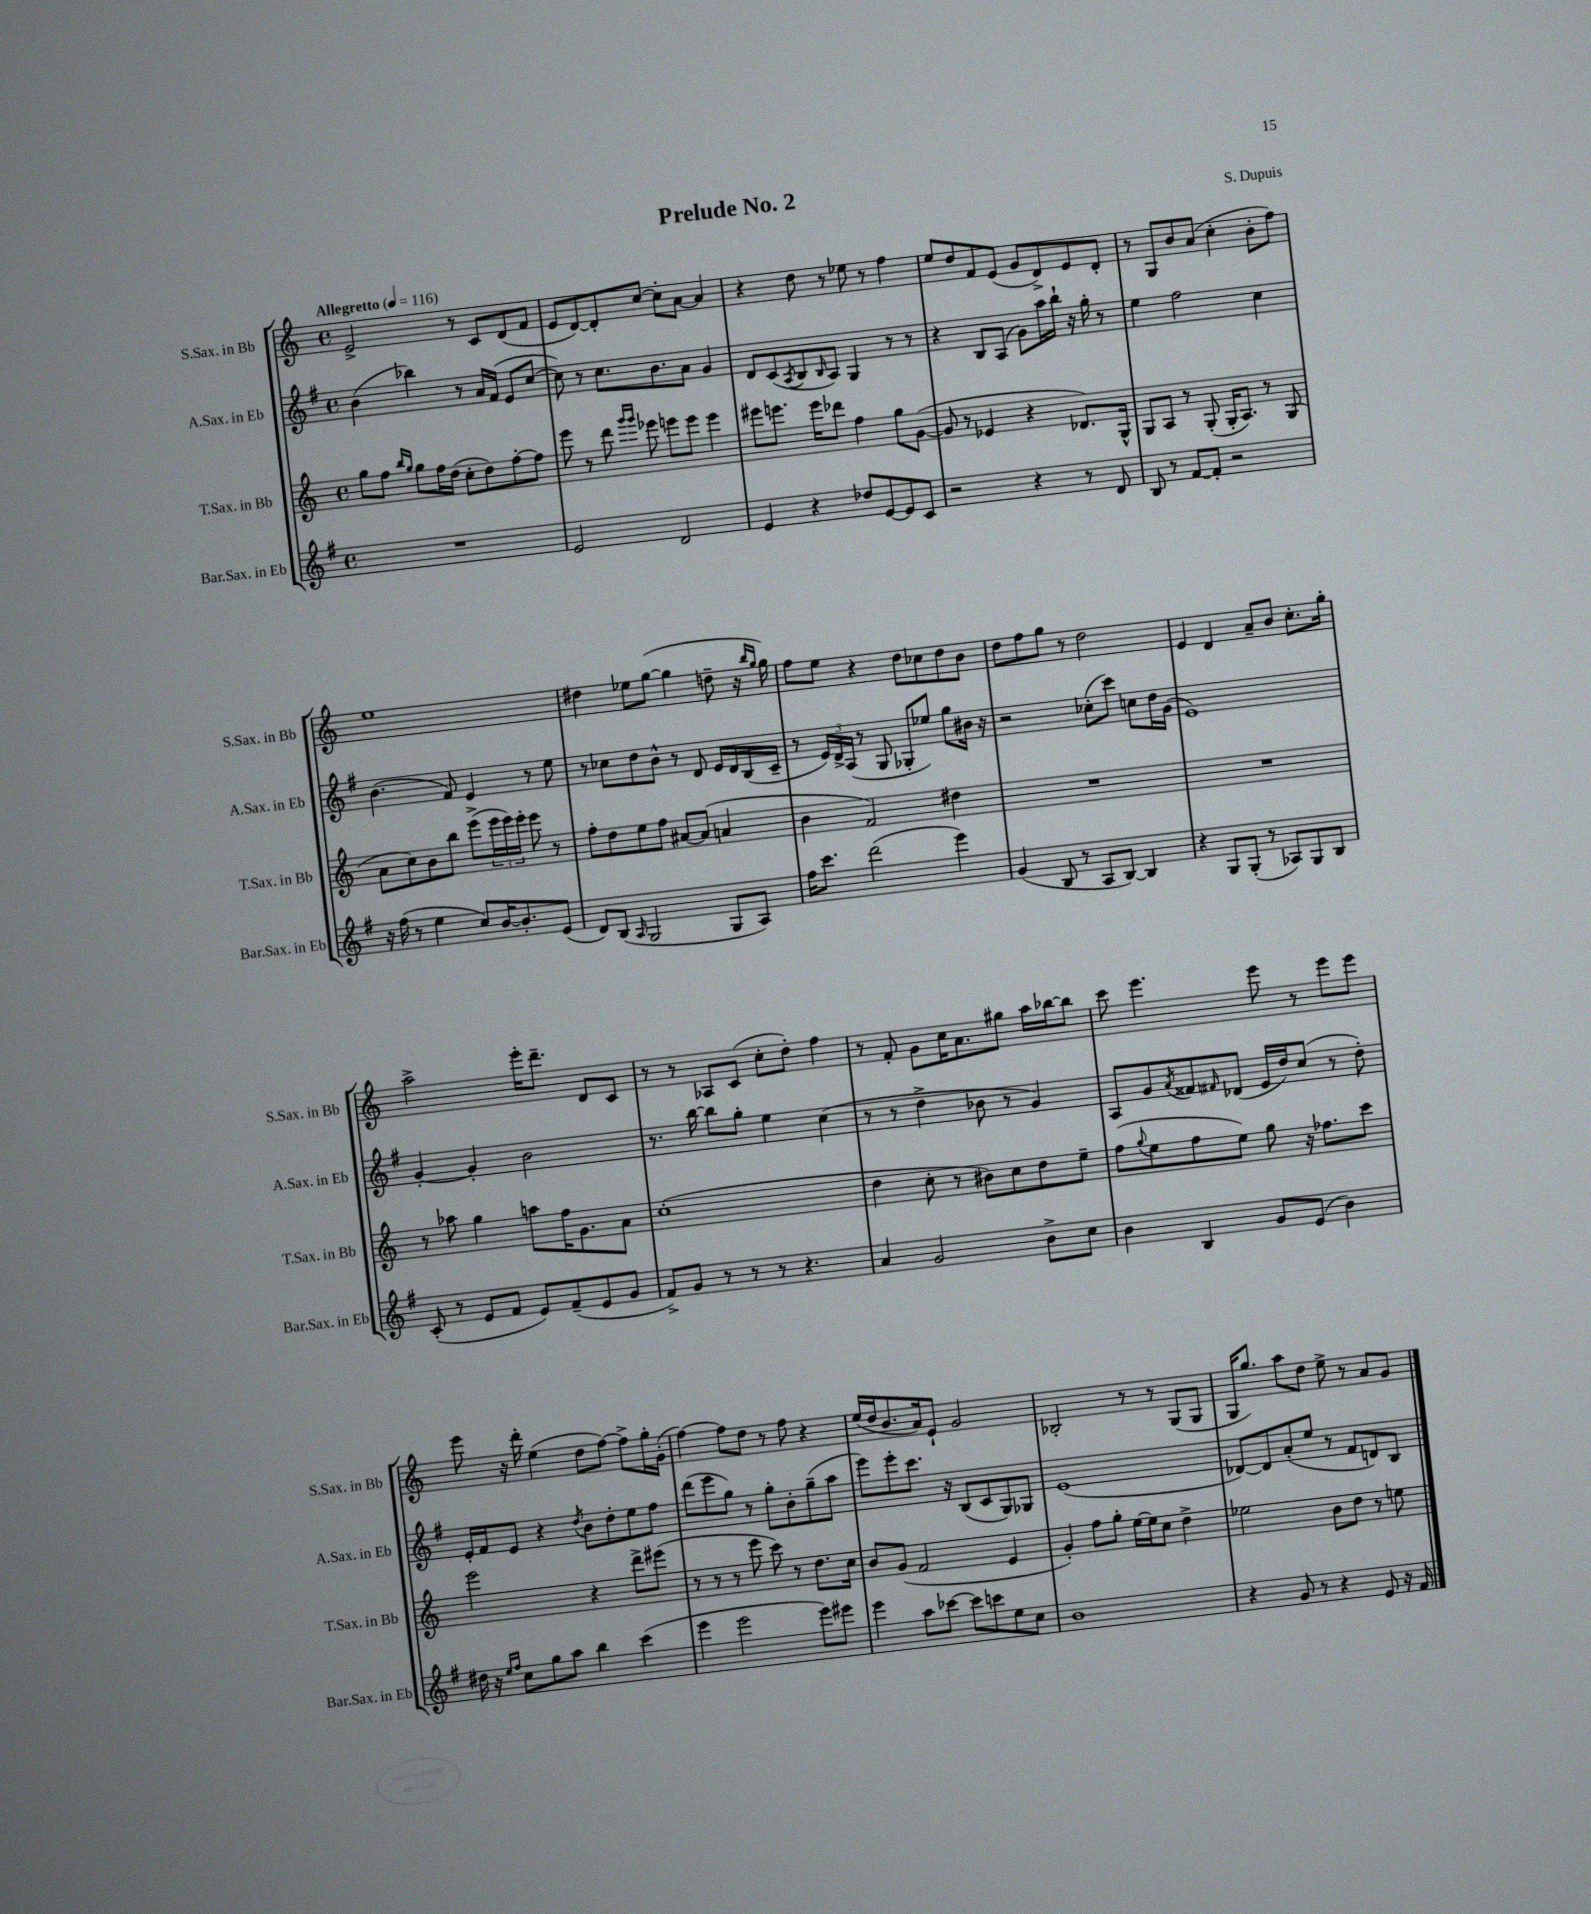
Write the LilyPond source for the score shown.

\header { title = "Prelude No. 2" composer = "S. Dupuis" }
<<
\new StaffGroup <<
\new Staff = "s0" \with { instrumentName = "S.Sax. in Bb" shortInstrumentName = "S.Sax. in Bb" } {
    \clef treble \key c \major \defaultTimeSignature \time 4/4 \tempo "Allegretto" 4 = 116
    e'2-> r8 c'8 d'8( f'8 |
    e'8 d'8~) d'8-. c''8~ c''8-. a'8~ a'4 |
    r4 d''8 r8 ees''8 r8 f''4 |
    e''8 d''8 f'8 e'8( g'8 d'8->) e'8 d'8-. |
    r8 g8 b'8 a'8( c''4-. b'8-. f''8) |
    e''1 |
    dis''4 ees''8 g''8~( g''4 d''8-- r16 \grace { b''16 g''16 } g''16) |
    f''8 e''8 r4 d''8 ces''8 d''8 b'8 |
    d''8 f''8 g''8 r8 d''2 |
    e'4 d'4 a'8-- b'8 c''8.-. g''16-. |
    a''2-> e'''16-. d'''8.-- d'8 c'8 |
    r8 r8 aes8 c'8( c''8-. d''8-.) f''4 |
    r8 f'8-. g'8 c''16 a'8. gis''8 a''16 bes''16~ bes''8 |
    c'''8 e'''4. e'''8 r8 e'''8 e'''8 |
    e'''8 r16 d'''16-. e''4( d''8 f''8~) f''8-> g''16-. g'16-.( |
    f''4~) f''8 d''8 r8 f''8 r4 |
    e''16( d''16 b'8. a'16) e'8-! g'2 |
    bes2-. r8 r8 g8( g8 |
    g16 g''8.) a''8 d''8 e''8-> r8 a'8 g'8 \bar "|." |
}
\new Staff = "s1" \with { instrumentName = "A.Sax. in Eb" shortInstrumentName = "A.Sax. in Eb" } {
    \clef treble \key g \major \defaultTimeSignature \time 4/4
    b'4( bes''4) r8 a'16 fis'16( e'8 c''8~ |
    c''8) r8 c''8. b'8. a'8 g'4 |
    d'8 c'8( \acciaccatura { a8 } b8 \grace { b16 } a8) g4 r8 r8 |
    r4 b8 a8( g'8) a''16 b''16-! r16 g''16-. r8 |
    e''4 fis''2 c''4 |
    b'4.( fis'8) e'4 r8 e''8 |
    r8 ces''8 d''8 b'8-^ r8 d'8 e'16 d'16 b16( c'16-- |
    r8 \tuplet 3/2 { e'16) d'16-> a16( } r8 g8 ges8-. ees''8) g''8 bis'16 r16 |
    r2 ces''8-.( c'''8) c''8 d''16 g'16( |
    e'1) |
    g'4~-. g'4-. b'2 |
    r8. b''16~ b''8 g''8-. e''4 c''4( |
    r8 r8 d''4-> bes'8 r8 g'4) |
    a8 g'8 \acciaccatura { a'8 } fisis'8 \grace { fis'16 } des'8( e'16 d''16) c''8( r8 d''8-.) |
    e'16-. fis'16 e'8 r4 \acciaccatura { d''8 } b'8 d''8-. e''8 fis''8 |
    d'''8( e'''8 g''8) r8 g''8-. b'8-. g''8--( a''8 |
    e'''8) e'''8-. c'''8. r16 b8( c'8 g8) ges8 |
    e'1( |
    des'8~) des'8 a'8-.( e''8 r8 fis'8 d'8) b8 \bar "|." |
}
\new Staff = "s2" \with { instrumentName = "T.Sax. in Bb" shortInstrumentName = "T.Sax. in Bb" } {
    \clef treble \key c \major \defaultTimeSignature \time 4/4
    g''8 f''8 \grace { b''16 g''16 } g''8 f''16 d''16( c''8-. d''8) f''8~-. f''8 |
    e'''8 r8 d'''8 \grace { g'''16 g'''16 } ees'''8 e'''8 e'''8 e'''4 |
    eis'''8 e'''8. e'''16 des'''8 f''4 g''8 g'8~( |
    g'8 r8 ees'4 r4 des'8.) g16-^ |
    g8 a8 r8 g8-.( g16-. a8.) r8 g8( |
    a'8 c''8) b'8 b''8 e'''8->( \tuplet 3/2 { e'''16 e'''16) e'''16-. } e'''8 r8 |
    f''8-. d''8 e''8 f''8 ais'8~ ais'8( a'4 |
    b'4 f'2) dis''4 |
    R1 |
    R1 |
    r8 aes''8 g''4 a''8 f''16 g'8. a'8 |
    c''1-.( |
    d''4 c''8-. r8 bis'8) c''8 d''8 e''8-- |
    f''8( \appoggiatura { g''8 } e''8 f''8 e''8) g''8 r16 fes''8. c'''8 |
    e'''2 r4 d'''8-> eis'''8( |
    r8 r8 r8 e'''8 c'''8) r8 d''8. c''16 |
    b'8 g'8( f'2 e'4 |
    g'4-.) f''8 g''8-. e''16~ e''16 c''8 d''4-> |
    ees''2 b'8 d''8 r8 e''8 \bar "|." |
}
\new Staff = "s3" \with { instrumentName = "Bar.Sax. in Eb" shortInstrumentName = "Bar.Sax. in Eb" } {
    \clef treble \key g \major \defaultTimeSignature \time 4/4
    R1 |
    e'2 d'2 |
    e'4 r4 des''8 e'8~ e'8 c'8 |
    r2 r4 r8 d'8 |
    b8 r8 fis'8~ fis'8-. r2 |
    r16 fis''16( r8 e''4 c''8) b'16~ b'8.-. e'8( |
    d'8) b8( \grace { a16 } g2 g8 a8) |
    fis''16 c'''8. d'''2( e'''4) |
    g'4( b8 r8 a8 b8~) b4 |
    r4 g8 g8-.( r8 aes8) g8 b8 |
    c'8-.( r8 e'8 fis'8 e'8) fis'8--( e'8 g'8 |
    fis'8->) g'8 r8 r8 r8 r4. |
    a'4 g'2 b'8-> c''8 |
    b'4 b4 g'8 e'8( b'4) |
    dis''16 r16 \grace { e''16 fis''16 } c''8 g''8 a''8 b''4 c'''4( |
    e'''4 e'''2 e'''8) eis'''8 |
    e'''4 a''8 ces'''8~ ces'''8 c'''8 e''8 c''8 |
    b'1 |
    r4 g'8 r8 r4 e'8 r16 fis'16 \bar "|." |
}
>>
>>
\layout { \context { \Score \remove "Bar_number_engraver" } }
